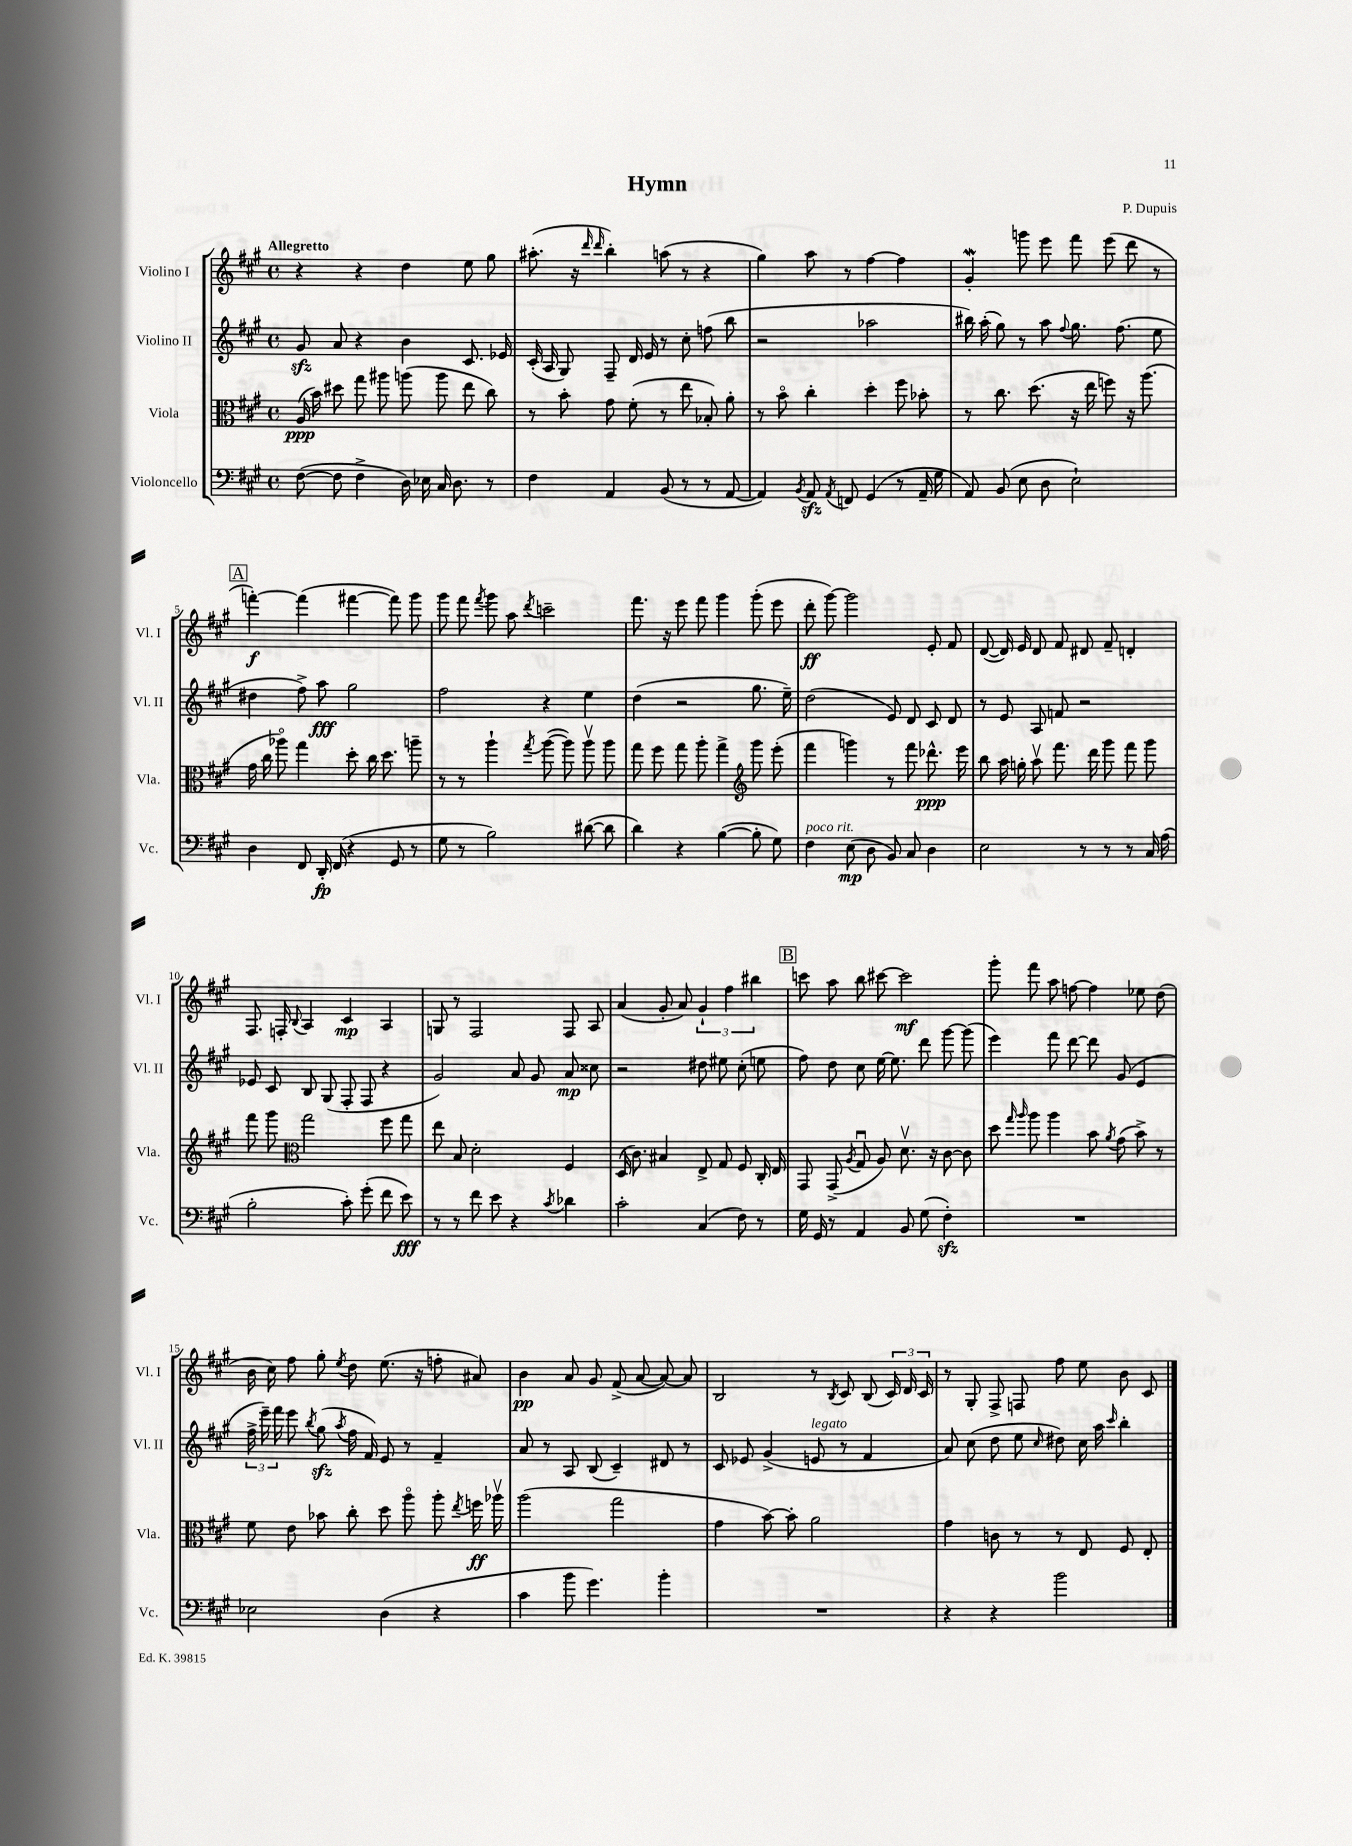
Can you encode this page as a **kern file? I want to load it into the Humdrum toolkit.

**kern	**kern	**kern	**kern
*staff4	*staff3	*staff2	*staff1
*clefF4	*clefC3	*clefG2	*clefG2
*k[f#c#g#]	*k[f#c#g#]	*k[f#c#g#]	*k[f#c#g#]
*M4/4	*M4/4	*M4/4	*M4/4
*met(c)	*met(c)	*met(c)	*met(c)
([8F#	(16A	8g#	4r
.	16b)	.	.
8F#]	8dd#	8a	.
4F#^	8gg#	4r	4r
.	8aa#	.	.
16D)	(8aa	4b	4dd
16E-	.	.	.
16C#	8aa	.	.
8.D	.	.	.
.	8ee	8.c#	8ee
8r	8cc#)	.	8gg#
.	.	16e-	.
=	=	=	=
4F#	8r	(16c#'	(8.aa#'
.	.	16A	.
.	8b'	8G#)	.
.	.	.	16r
.	.	.	16qqddd
.	.	.	16qqddd
4AA	8g#	8F#~	4bb')
.	(8f#'	16d	.
.	.	16e	.
(8BB	8r	8r	(8aa
8r	8ee	8cc#'	8r
8r	8B-')	(8ff	4r
[8AA	8a'	8bb	.
=	=	=	=
4AA])	8r	2r	4gg#)
.	8bo	.	.
8qBB	.	.	.
8AA	4cc#'	.	8aa
8qAA	.	.	.
8FF	.	.	8r
(4GG#	4dd'	2aa-	[4ff#
8r	8ff#	.	4ff#]
16AA~	8b-'	.	.
16G#	.	.	.
=	=	=	=
8AA)	8r	16bb#)	4g#'
.	.	(16aa'	.
(8BB	8.cc#	8gg#)	.
8E	.	8r	8ggg
.	(8.dd	.	.
8D	.	8aa	8eee
.	.	8qqff#	.
2E`)	16r	8.gg#	8fff#
.	16ee	.	.
.	8ff)	.	(8eee
.	.	(8.ff#	.
.	16r	.	8ddd
.	(8.aa	.	.
.	.	8ee	8r
=	=	=	=
4D	16g#	4dd#	[4fff')
.	16cc#	.	.
.	8aa-o)	.	.
8FF#	4gg#	8ff#^)	(4fff]
16DD'	.	8aa	.
(16FF#	.	.	.
4r	8dd'	2gg#	[4fff#
.	16cc#	.	.
.	8.dd	.	.
8GG#	.	.	8fff#])
8r	8aa~	.	8ggg#
=	=	=	=
8G#	8r	2ff#	8ggg#
8r	8r	.	8fff#
.	.	.	8qfff#
2B)	4aa`	.	8ggg#
.	.	.	8aa
.	8qgg#	.	8qddd
.	([8aa	4r	2ccc~
.	8aa])	.	.
([8d#	8aav	4ee	.
8d#]	8aa	.	.
=	=	=	=
4d)	8gg#	(4dd	8.fff#
.	8ff#	.	.
.	.	.	16r
4r	8gg#	2r	8eee
.	8aa'	.	8fff#
([4B	4gg#^	.	4ggg#
*	*clefG2	*	*
8B']	8ggg#	8.gg#	(8ggg#'
8G#)	(8eee'	.	8eee
.	.	16ee~)	.
=	=	=	=
4F#	4fff#	(2dd	8ddd'
.	.	.	[8ggg#)
(8E	4ggg)	.	2ggg#]
8D	.	.	.
8BB)	8r	8e)	.
8C#	8fff#	8d	.
4D	8.ddd-^^	8c#	8e'
.	.	8d	8f#
.	16eee	.	.
=	=	=	=
2E	8bb	8r	([8d
.	16aa	8e	16d])
.	16gg'	.	16e
.	8aav	8A	8d
.	8.fff#	8f	8f#
8r	.	2r	8d#
.	16ddd	.	.
8r	8ggg#	.	8f#~
8r	8fff#	.	4d'
16C#	8ggg#	.	.
(16A	.	.	.
=	=	=	=
2B'	8fff#	8e-	8.F#
.	8ggg#	8c#	.
.	.	.	16F'
*	*clefC3	*	*
.	.	.	8qqB
.	2gg#	8B	4A
.	.	(8G#	.
8c#')	.	8F#'	4c#
(8g#'	.	8F#	.
8f#	8ff#	4r	4A
8e)	8gg#	.	.
=	=	=	=
8r	8ee	2g#)	8G
8r	8B	.	8r
8f#	2d'	.	2F#
8e	.	.	.
4r	.	8a	.
.	.	8g#	.
8qc#	.	.	.
4d-	4F#	8a	8F#
.	.	8cc##	8A
=	=	=	=
2c#'	(16D	2r	(4a
.	8.c#)	.	.
.	4B#	.	8g#'
.	.	.	8a)
(4C#	8E^	8dd#	6g#`
.	8G#	8ee#	.
.	.	.	6ff#
8F#)	8F#	(8cc#'	.
.	.	.	6bb#
8r	16C#'	8ee	.
.	16E	.	.
=	=	=	=
16G#	8GG#	8ff#)	8ccc
16GG#	.	.	.
8r	(8GG#^	8dd	8aa
.	8qA	.	.
4AA	8G#u	8cc#	8bb
.	8A)	[16ee	[8ccc#
.	.	8.ee]	.
8BB	8.dv	.	2ccc#]
(8G#	.	8ddd	.
.	16r	.	.
4F#')	[8c#	[8ggg#	.
.	8c#]	(8ggg#]	.
=	=	=	=
1r	8dd	4eee)	8ggg#'
.	16qqgg#	.	.
.	16qqaa	.	.
.	8aa	.	8fff#
.	4aa	8fff#	8aa
.	.	[8ddd	[8ff
.	8b	8ddd]	4ff]
.	8qa	.	.
.	(8g#	(8g#	.
.	8b^)	4e	8ee-
.	8r	.	(8dd
=	=	=	=
2E-	8f#	24ff#^	16b
.	.	24eee~)	.
.	.	.	16cc#)
.	.	24fff#	.
.	8e	8eee	8ff#
.	.	8qbb	.
.	8b-	(8gg#	8gg#'
.	.	8qaa	8qee
.	8cc#'	16ff#	8dd
.	.	16f#)	.
(4D	8dd	8e	(8.ee
.	8aao	8r	.
.	.	.	16r
4r	8aa'	4f#~	8ff'
.	8qee	.	.
.	16ff	.	8a#)
.	16aa-v	.	.
=	=	=	=
4c#	(2aa	8a	4b
.	.	8r	.
8b	.	8A	8a
4.g#)	.	(8B	8g#
.	2gg#	4c#~)	(8f#^
.	.	.	[8a
4b'	.	8d#	8a_)
.	.	8r	8a]
=	=	=	=
1r	4g#	8c#	2B
.	.	8e-	.
.	[8b)	(4g#^	.
.	8b']	.	.
.	2a	8e	8r
.	.	.	8qB
.	.	8r	8c#
.	.	4f#	(8B
.	.	.	24c#)
.	.	.	24d
.	.	.	24c#
=	=	=	=
4r	4g#	8a)	8r
.	.	(8cc#	8G#'
4r	8c	8dd	8F#^
.	8r	8ee	8F
.	.	16qqcc#	.
2b	8r	8dd#)	8ff#
.	8E	16cc#	8ee
.	.	16aa	.
.	.	16qqccc#	.
.	8F#	4bb'	8b
.	8E'	.	8c#
==	==	==	==
*-	*-	*-	*-
